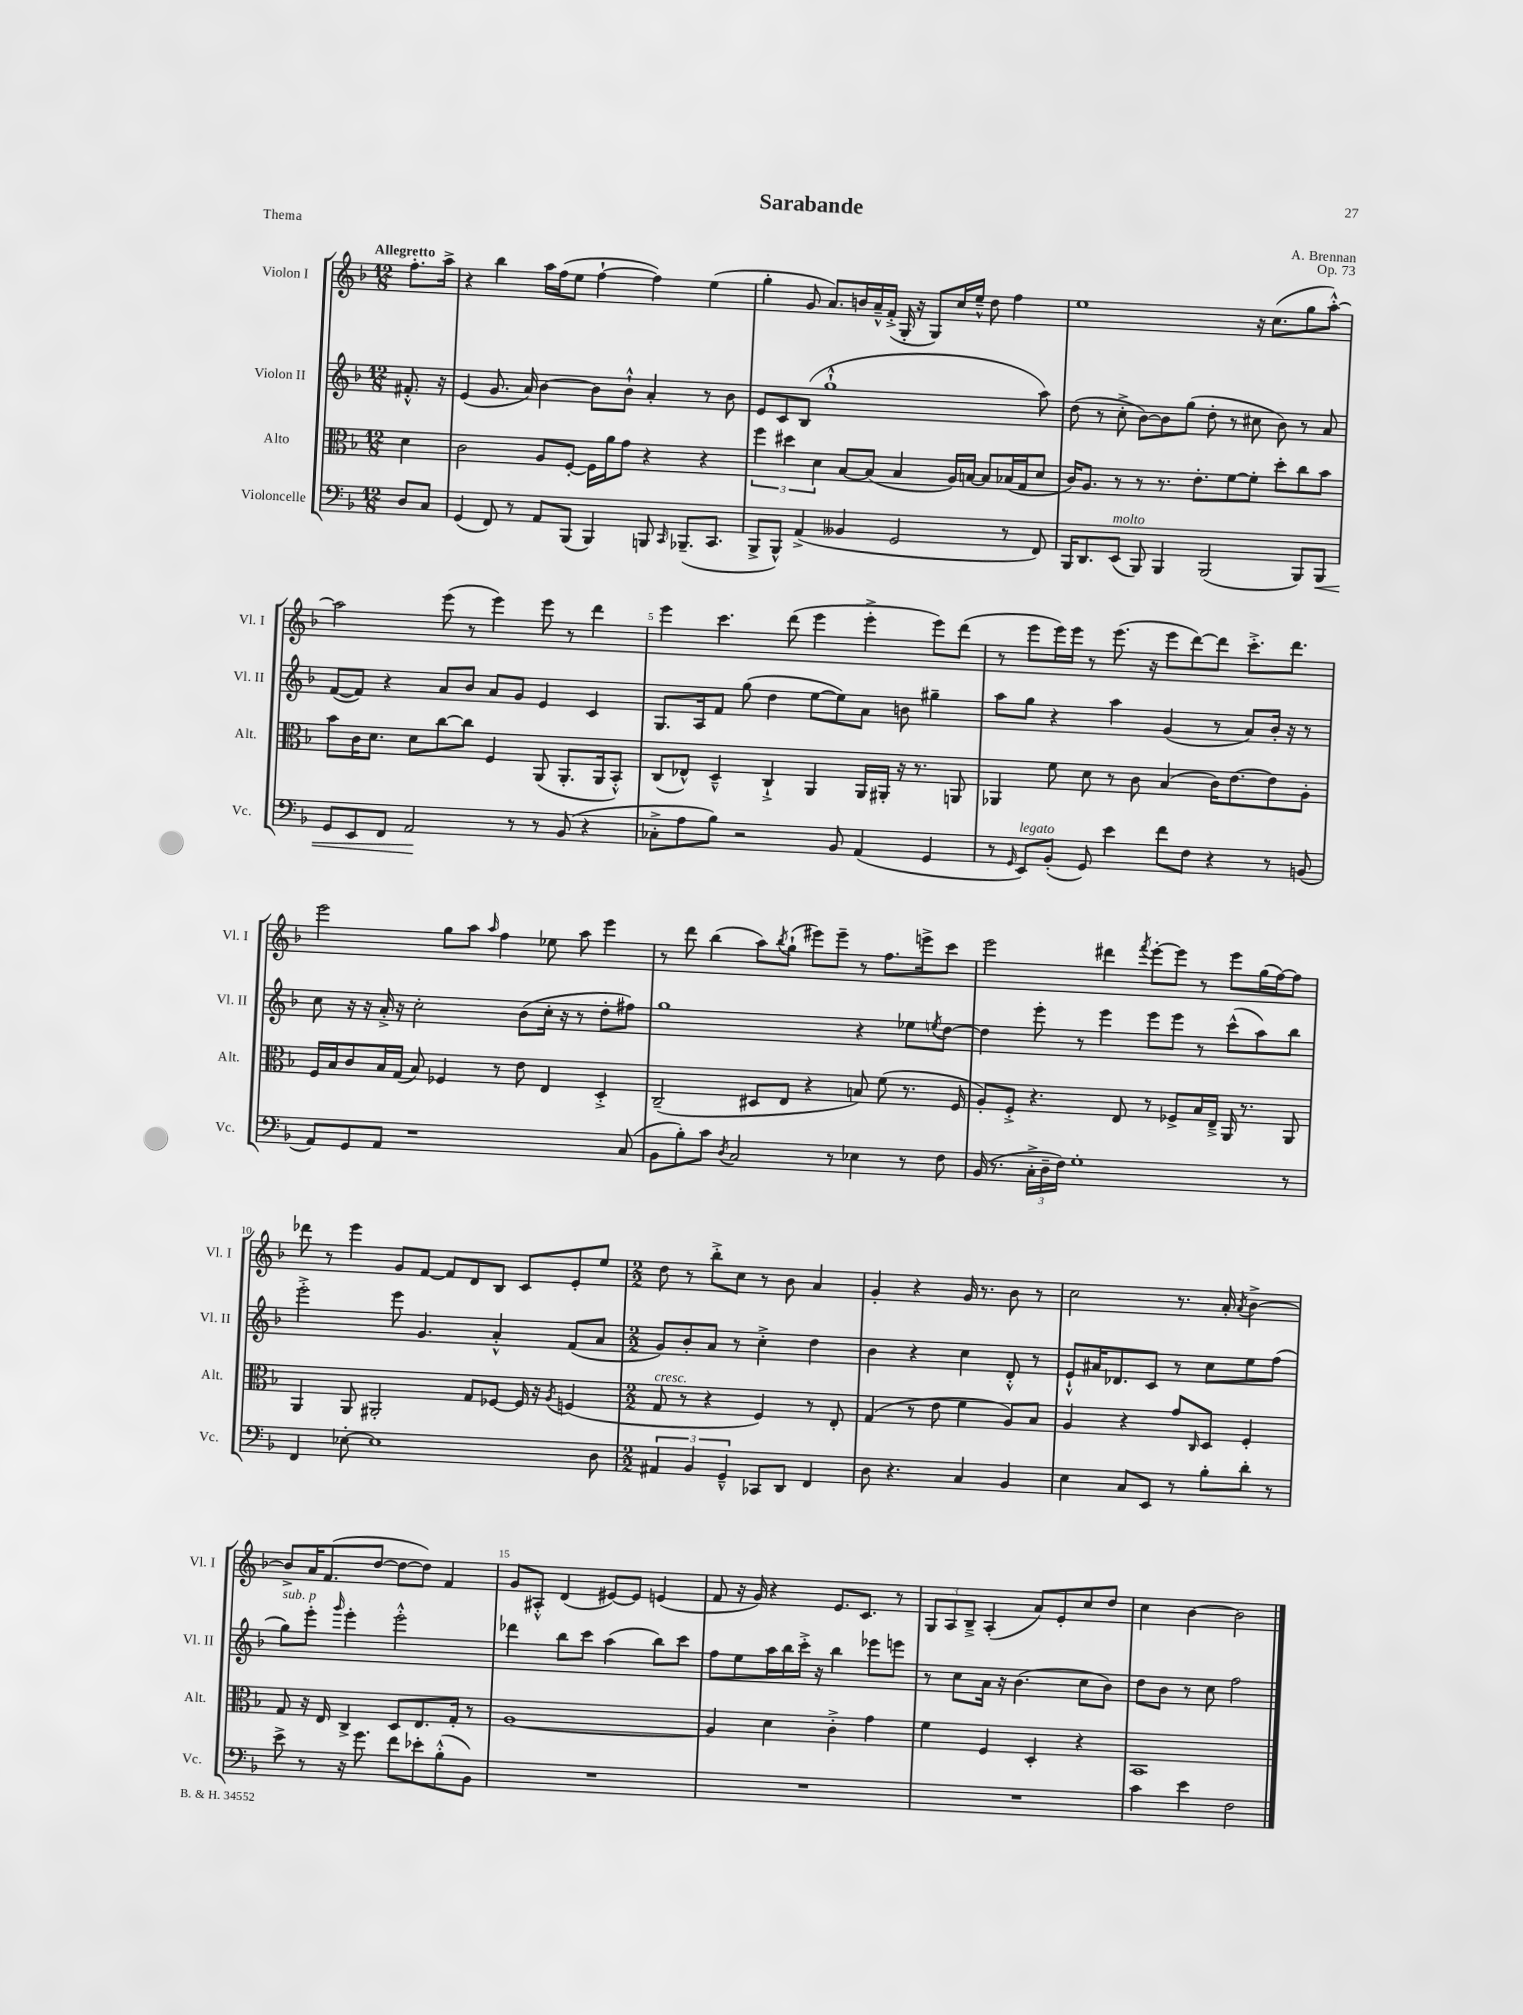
\header { title = "Sarabande" composer = "A. Brennan" opus = "Op. 73" piece = "Thema" }
<<
\new StaffGroup <<
\new Staff = "s0" \with { instrumentName = "Violon I" shortInstrumentName = "Vl. I" } {
    \clef treble \key f \major \numericTimeSignature \time 12/8 \partial 4 \tempo "Allegretto"
    f''8.-. a''16-> |
    r4 bes''4 a''16 f''16( e''8 f''4~-! f''4) e''4( |
    g''4-. g'8 a'8.) b'16 a'16---^ f'16-.->( g16-. r16 g8) c''16 e''16---^ d''8 f''4 |
    e''1 r16 c''8.( g''8 a''8~-.-^) |
    a''2 e'''8( r8 e'''4) e'''8 r8 d'''4 |
    e'''4 c'''4. d'''8( e'''4 e'''4-.-> e'''8) d'''8( |
    r8 e'''8 e'''16) e'''16 r8 e'''8.( r16 e'''8 d'''8~) d'''8 c'''8.-.-> d'''8. |
    e'''2 g''8 a''8 \grace { a''16 } f''4 ees''8 a''8 e'''4 |
    r8 d'''8 bes''4( a''8) \acciaccatura { bes''8 } g''8-!( eis'''8) eis'''8-- r8 f''8. e'''16-> c'''8 |
    e'''2 dis'''4 \acciaccatura { f'''8 } e'''8~-. e'''8 r8 e'''8 g''16( f''16~) f''8 |
    des'''8 r8 e'''4 g'8 f'8~ f'8 d'8 bes8 c'8 e'8-. e''8 |
    \numericTimeSignature \time 2/2 d''8 r8 bes''8-.-> c''8 r8 bes'8 a'4 |
    g'4-. r4 g'16 r8. bes'8 r8 |
    c''2 r8. a'16-. \acciaccatura { a'8 } bes'4~-> |
    bes'8-> a'16 f'8.( d''8~ d''8~ d''8) f'4 |
    g'8 ais8-.-^ d'4( eis'8~) eis'8 e'4( |
    f'8 r16 g'16) r4 e'8. c'8. r8 |
    \tuplet 3/2 { g8 a8 bes8---> } a4-.( a'8) e'8-. c''8 d''8 |
    c''4 bes'4~ bes'2 \bar "|." |
}
\new Staff = "s1" \with { instrumentName = "Violon II" shortInstrumentName = "Vl. II" } {
    \clef treble \key f \major \numericTimeSignature \time 12/8 \partial 4
    fis'8.-.-^ r16 |
    e'4( g'8. a'16) bes'4~ bes'8 bes'8-!-^ a'4-. r8 bes'8 |
    e'8 c'8 bes8( g''1-!-^ a''8) |
    d''8( r8 c''8-.-> bes'8~) bes'8 g''8( d''8-. r8 cis''8 bes'8) r8 a'8 |
    f'8~( f'8) r4 a'8 bes'8 a'8 g'8 e'4 c'4 |
    g8. a16 f'8 g''8( d''4 e''8~ e''8) a'8 b'8 gis''4-- |
    a''8 g''8 r4 a''4 g'4( r8 a'8) bes'16-. r16 r8 |
    c''8 r16 r16 a'16-.-> r16 c''2-. bes'8( c''16-. r16 r8 d''8-. fis''8) |
    g''1 r4 ees''8 \acciaccatura { e''8 } d''8~ |
    d''4 e'''8-. r8 e'''4 e'''8 e'''8 r8 c'''8-^( a''8) bes''8 |
    e'''2-.-> e'''8 g'4. a'4-.-^ f'8( a'8 |
    \numericTimeSignature \time 2/2 g'8) bes'8-. a'8 r8 c''4-.-> d''4 |
    bes'4 r4 c''4 d'8-.-^ r8 |
    e'8-!-^ ais'16 des'8. c'8 r8 c''8 e''8 f''8( |
    g''8^\markup { \italic "sub. p" }) e'''8-. \grace { g'''16 } e'''4-. e'''2-.-^ |
    des'''4 bes''8 c'''8 a''4( bes''8) c'''8 |
    f''8 e''8 a''16 bes''16 c'''16-.-> r16 bes''4 ees'''8 e'''8 |
    r8 c''8 a'16 r16 bes'4.( c''8 bes'8) |
    d''8 bes'8 r8 c''8 f''2 \bar "|." |
}
\new Staff = "s2" \with { instrumentName = "Alto" shortInstrumentName = "Alt." } {
    \clef alto \key f \major \numericTimeSignature \time 12/8 \partial 4
    d'4 |
    c'2 a8 f8~-. f16 a'16 g'8 r4 r4 |
    \tuplet 3/2 { f''4 dis''4 d'4 } bes8~ bes8( bes4 a16) b16~ b8 bes16( g16 d'8 |
    c'16) a8. r8 r8 r8. e'8.-. f'8~ f'8-. d''8-. c''8 bes'8 |
    bes'8 c'16 d'8. d'8 c''8~ c''8 f4 a,8( a,8.-. a,16 bes,8-.-^) |
    c8( ees8-^) d4---^ c4-!-> a,4 a,16 ais,16-. r16 r8. a,8 |
    aes,4 f'8 d'8 r8 c'8 bes4( c'16) e'8.~ e'8 a8-. |
    f16 bes16 c'8 bes16 g16( bes8) fes4 r8 e'8 e4 d4-.-> |
    c2--( dis8 e8 r4 b8) f'8( r8. f16 |
    a8-.) f8-.-> r4. e8 r8 fes8-> bes16 e16---> a,16 r8. a,8 |
    a,4 a,8 ais,2-. g8 fes8~ fes16 r16 \acciaccatura { a8 } f4( |
    \numericTimeSignature \time 2/2 g8^\markup { \italic "cresc." } r8 r4 f4) r8 e8-. |
    g4( r8 e'8 f'4 a8) bes8 |
    a4 r4 g'8 \grace { c16 } d8 f4-. |
    g8 r16 e16 c4-> d8 e8. g16-. r8 |
    a1~ |
    a4 d'4 c'4-.-> g'4 |
    f'4 f4 d4-. r4 |
    bes,1 \bar "|." |
}
\new Staff = "s3" \with { instrumentName = "Violoncelle" shortInstrumentName = "Vc." } {
    \clef bass \key f \major \numericTimeSignature \time 12/8 \partial 4
    d8 c8 |
    g,4( f,8) r8 a,8 bes,,8( bes,,4) b,,8 \grace { c,16 } bes,,8.--( c,8. |
    bes,,8-> bes,,8-^) a,4->( beses,4 g,2 r8 f,8) |
    bes,,16 d,8. e,8^\markup { \italic "molto" }( bes,,8) bes,,4 bes,,2( bes,,8) bes,,8\< |
    g,8 e,8 f,8 a,2\! r8 r8 bes,8( r4 |
    ces8-.-> a8 bes8) r2 bes,8 a,4( g,4 |
    r8 \grace { g,16 } e,8^\markup { \italic "legato" }) bes,8-.( g,8) e'4 f'8 f8 r4 r8 b,8( |
    a,8) g,8 a,8 r1 c8( |
    bes,8 bes8-.) c'8 \acciaccatura { d8 } c2 r8 ees4 r8 f8 |
    bes,16( r8. \tuplet 3/2 { c16-.-> d16-- f16) } g1-. r8 |
    f,4 ees8~-. ees1 d8 |
    \numericTimeSignature \time 2/2 \tuplet 3/2 { ais,4 bes,4 g,4---^ } ces,8 d,8 f,4 |
    d8 r4. c4 bes,4 |
    e4 c8 e,8 r8 bes8-. d'8-. r8 |
    e'8-> r8 r16 g'8. f'8 ees'8-. bes8-.-^( bes,8) |
    R1 |
    R1 |
    R1 |
    c'4 e'4 f2 \bar "|." |
}
>>
>>
\layout { \context { \Score \override BarNumber.break-visibility = ##(#f #t #t) barNumberVisibility = #(every-nth-bar-number-visible 5) } }
